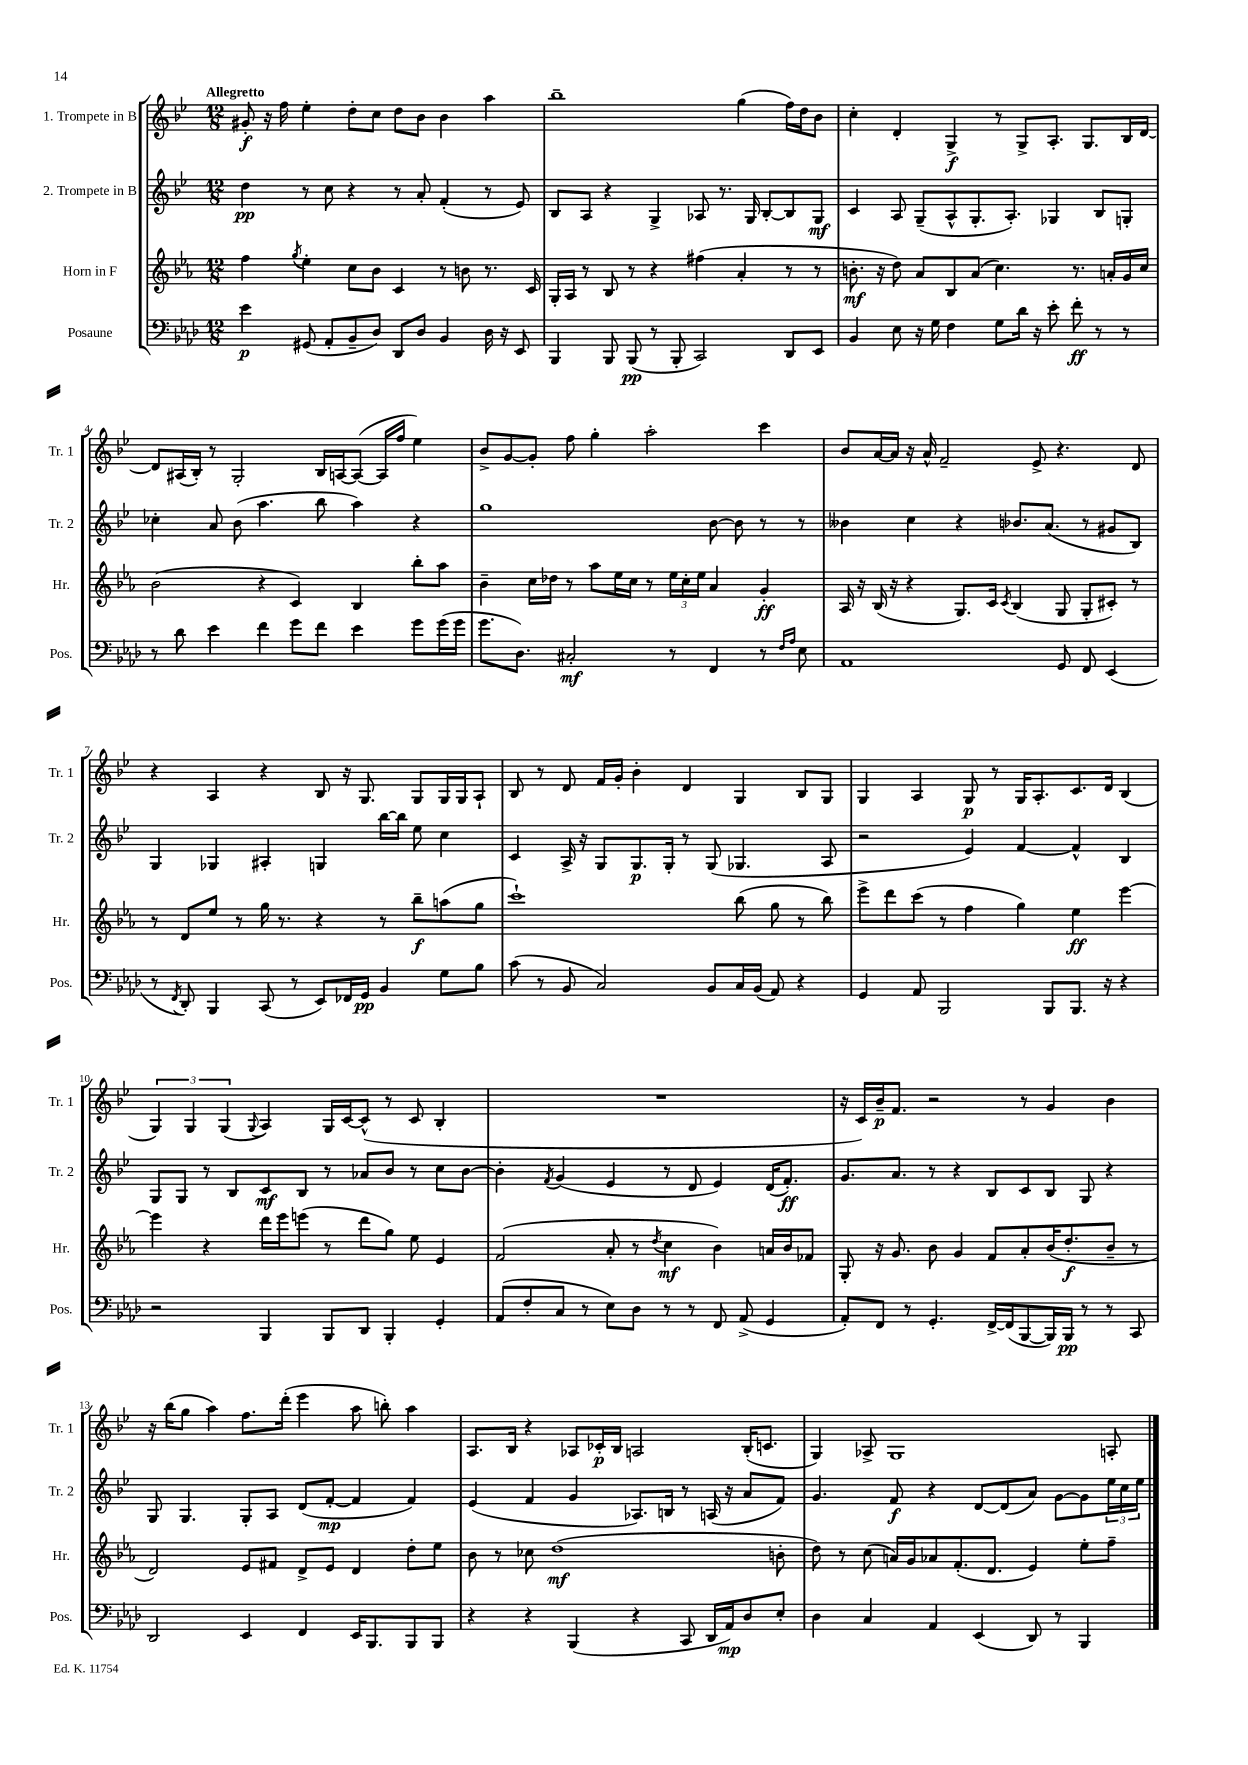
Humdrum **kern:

**kern	**kern	**kern	**kern
*staff4	*staff3	*staff2	*staff1
*clefF4	*clefG2	*clefG2	*clefG2
*k[b-e-a-d-]	*k[b-e-a-]	*k[b-e-]	*k[b-e-]
*M12/8	*M12/8	*M12/8	*M12/8
4e-	4ff	4dd	8g#'
.	.	.	16r
.	.	.	16ff
.	8qgg	.	.
(8GG#	4ee-'	8r	4ee-'
8AA-'	.	8cc	.
8BB-~	8cc	4r	8dd'
8D-)	8b-	.	8cc
8DD-	4c	8r	8dd
8D-	.	8a'	8b-
4BB-	8r	(4f'	4b-
.	8b	.	.
16D-	8.r	8r	4aa
16r	.	.	.
8EE-	.	8e-)	.
.	16c	.	.
=	=	=	=
4BBB-	16G'	8B-	1bb-~
.	16A-	.	.
.	8r	8A	.
8BBB-	8B-	4r	.
(8BBB-	8r	.	.
8r	4r	4G^	.
8BBB-'	.	.	.
2CC)	(4ff#	8A-	.
.	.	8.r	.
.	4a-'	.	(4gg
.	.	16G	.
.	.	[8B-'	.
8DD-	8r	8B-]	16ff)
.	.	.	16dd
8EE-	8r	8G	8b-
=	=	=	=
4BB-	8.b'	4c	4cc'
.	16r	.	.
8E-	8dd)	8A	4d'
16r	8a-	(8G~	.
16G	.	.	.
4F	8B-	8A^^	4G^
.	(8a-	8.G'	.
8G	4.cc)	.	8r
.	.	8.A')	.
16d-	.	.	8G^
16r	.	.	.
8e-'	.	4G-	8.A'
8f'	8.r	.	.
.	.	.	8.G
8r	.	8B-	.
.	16a'	.	.
8r	16g	8G'	16B-
.	16cc	.	[16d
=	=	=	=
8r	(2b-	4cc-'	8d]
8d-	.	.	(16A#
.	.	.	16B-')
4e-	.	8a	8r
.	.	(8b-	2G'
4f	4r	4.aa	.
8g	4c)	.	.
8f	.	8bb-	16B-
.	.	.	[16A
4e-	4B-	4aa)	(8A_
.	.	.	16A]
.	.	.	16ff
8g	8bb-'	4r	4ee-)
(16g	8aa-	.	.
16g	.	.	.
=	=	=	=
8.g	4b-~	1gg	8b-^
.	.	.	[8g
8.D-)	.	.	.
.	16cc	.	8g']
.	16dd-	.	.
2C#'	8r	.	8ff
.	8aa-	.	4gg'
.	16ee-	.	.
.	16cc	.	.
.	8r	.	2aa'
8r	24ee-	.	.
.	24cc'	.	.
.	24ee-	.	.
4FF	4a-	[8b-	.
.	.	8b-]	.
8r	4g'	8r	4ccc
16qqF	.	.	.
16qqA-	.	.	.
8E-	.	8r	.
=	=	=	=
1AA-	16A-	4b--	8b-
.	16r	.	.
.	(16B-	.	[16a
.	16r	.	16a]
.	4r	4cc	16r
.	.	.	16a^^
.	.	.	2f~
.	8.G)	4r	.
.	16c	.	.
.	8qc	.	.
.	(4B-	8.b-	.
.	.	.	8e-^
.	.	(8.a	.
8GG	8G	.	4.r
8FF	8G'	8r	.
(4EE-	8c#')	8g#	.
.	8r	8B-)	8d
=	=	=	=
8r	8r	4G	4r
8qFF	.	.	.
8DD-')	8d	.	.
4BBB-	8ee-	4G-	4A
.	8r	.	.
(8CC	16gg	4A#'	4r
.	8.r	.	.
8r	.	.	.
8EE-)	4r	4G	8B-
16FF-	.	.	16r
16GG	.	.	8.G
4BB-	8r	[16bb-	.
.	.	16bb-]	.
.	8bb-~	8ee-	8G
8G	(8aa	4cc	16G
.	.	.	16G
8B-	8gg	.	8A`
=	=	=	=
(8c	1ccc`)	4c	8B-
8r	.	.	8r
8BB-	.	16A^	8d
.	.	16r	.
2C)	.	8G	16f
.	.	.	16g'
.	.	8.G	4b-'
.	.	16G'	.
.	.	8r	4d
8BB-	.	(8G	.
16C	(8bb-	4.G-	4G
(16BB-	.	.	.
8AA-)	8gg	.	.
4r	8r	.	8B-
.	8bb-)	8A	8G
=	=	=	=
4GG	8eee-^	2r	4G
.	8ddd	.	.
8AA-	(8ccc	.	4A
2BBB-	8r	.	.
.	4ff	4e-)	8G
.	.	.	8r
.	4gg)	[4f	16G
.	.	.	8.A'
8BBB-	.	.	.
8.BBB-	4ee-	4f^^]	8.c
16r	.	.	16d
4r	[4eee-	4B-	(4B-
=	=	=	=
2r	4eee-]	8G	6G)
.	.	8G	.
.	.	.	6G
.	4r	8r	.
.	.	.	(6G
.	.	8B-	.
.	.	.	8qqG
4BBB-	16ddd	8c	4A)
.	16eee-	.	.
.	(8eee	8B-	.
8BBB-	8r	8r	16G
.	.	.	[16c
8DD-	8ddd	8a-	(8c^^]
4BBB-'	8gg)	8b-	8r
.	8ee-	8r	8c
4GG'	4e-	8cc	4B-'
.	.	[8b-	.
=	=	=	=
(8AA-	(2f	4b-']	1.r
8F'	.	.	.
.	.	8qf	.
8C	.	(4g	.
8r	.	.	.
8E-)	8a-'	4e-	.
8D-	8r	.	.
.	8qdd	.	.
8r	4cc	8r	.
8r	.	8d	.
8FF	4b-)	4e-)	.
(8AA-^	.	.	.
4GG	16a	(16d	.
.	16b-	8.f')	.
.	8f-	.	.
=	=	=	=
8AA-')	8G'	8.g	16r
.	.	.	16c)
8FF	16r	.	16b-~
.	8.g	8.a	8.f
8r	.	.	.
4.GG'	8b-	8r	2r
.	4g	4r	.
[16FF^	8f	8B-	.
(16FF]	.	.	.
[8BBB-	8a-'	8c	8r
16BBB-])	(16b-	8B-	4g
16BBB-	8.dd'	.	.
8r	.	8G	.
8r	8b-~	4r	4b-
8CC	8r	.	.
=	=	=	=
2DD-	2d)	8G	16r
.	.	.	(16bb-
.	.	4.G	8gg
.	.	.	4aa)
4EE-	8e-	8G'	8.ff
.	8f#	8A	.
.	.	.	(16ddd'
4FF	8d^	(8d	4eee-
.	8e-	[8f'	.
16EE-	4d	4f]	8aa
8.BBB-	.	.	.
.	.	.	8bb')
8BBB-	8dd'	4f)	4aa
8BBB-	8ee-	.	.
=	=	=	=
4r	8b-	(4e-	8.A
.	8r	.	.
.	.	.	16B-
4r	8cc-	4f	4r
.	(1dd	.	.
(4BBB-	.	4g	8A-
.	.	.	16c-'
.	.	.	16B-
4r	.	8.A-)	2A
.	.	16B	.
8CC	.	8r	.
16DD-	.	(16A	.
16AA-)	.	16r	.
8D-	.	8a	(16B-'
.	.	.	8.c
8E-'	8b'	8f)	.
=	=	=	=
4D-	8dd)	4.g	4G)
.	8r	.	.
4C	(8cc	.	8A-^
.	16a)	8f	1G
.	16g	.	.
4AA-	8a-	4r	.
.	(8.f'	.	.
(4EE-	.	[8d	.
.	8.d	.	.
.	.	(8d]	.
8DD-)	4e-)	8a)	.
8r	.	[8g	.
4BBB-	8ee-'	8g]	.
.	8ff~	24ee-	8A'
.	.	24cc	.
.	.	24ee-	.
==	==	==	==
*-	*-	*-	*-
